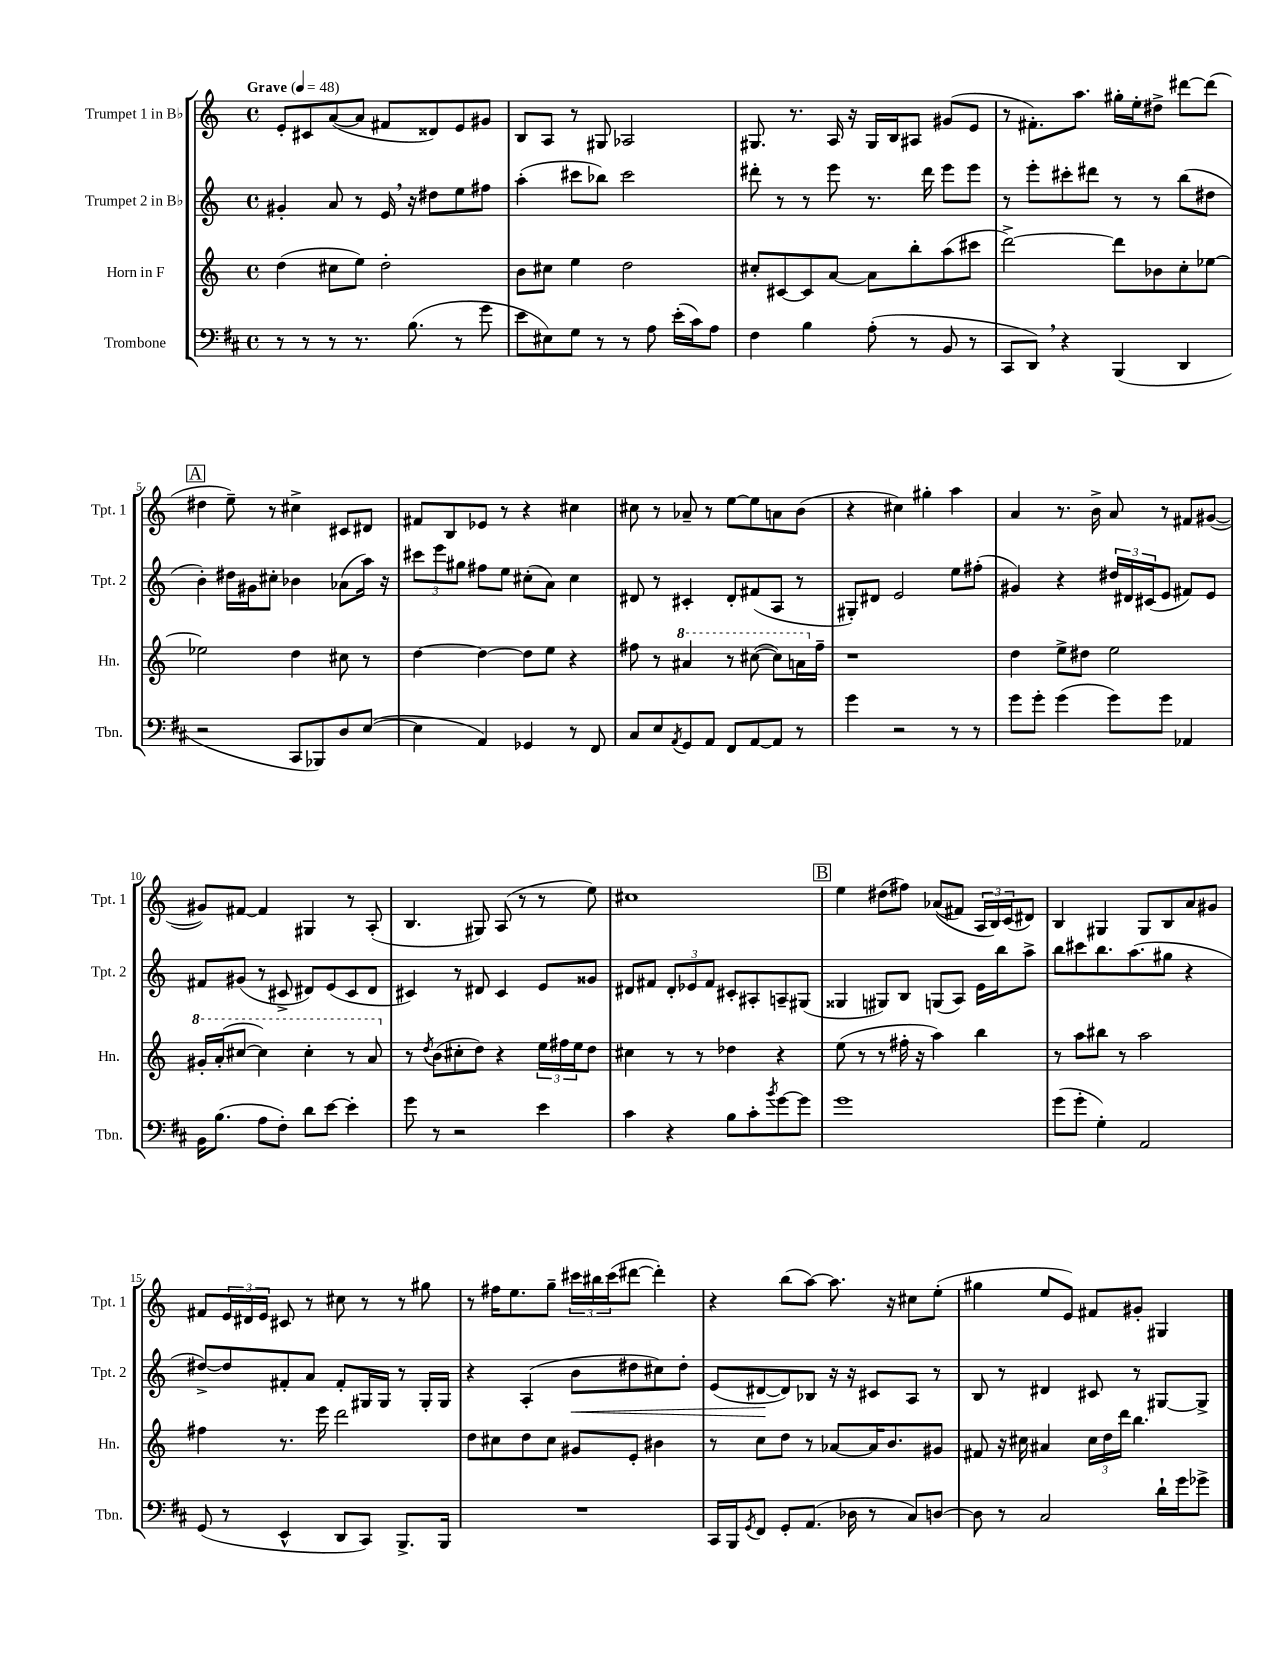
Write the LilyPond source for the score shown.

<<
\new StaffGroup <<
\new Staff = "s0" \with { instrumentName = "Trumpet 1 in Bb" shortInstrumentName = "Tpt. 1" } {
    \clef treble \key c \major \defaultTimeSignature \time 4/4 \tempo "Grave" 4 = 48
    e'8-. cis'8 a'8~( a'8 fis'8 disis'8) e'8 gis'8 |
    b8 a8 r8 gis8 aes2 |
    gis8. r8. a16 r16 gis16 b16 ais8 gis'8( e'8 |
    r8 fis'8.-.) a''8. gis''16-. e''16-. dis''8-> dis'''8~ dis'''8( |
    \mark \markup { \box "A" } dis''4 e''8--) r8 cis''4-> cis'8 dis'8 |
    fis'8 b8 ees'8 r8 r4 cis''4 |
    cis''8 r8 aes'8-- r8 e''8~ e''8 a'8 b'8( |
    r4 cis''4) gis''4-. a''4 |
    a'4 r8. b'16-> a'8 r8 fis'8 gis'8~( |
    gis'8) fis'8~ fis'4 gis4 r8 a8-.( |
    b4. gis8) a8( r8 r8 e''8) |
    cis''1 |
    \mark \markup { \box "B" } e''4 dis''8( fis''8) aes'8(\( fis'8) \tuplet 3/2 { a16 b16\) c'16( } dis'8) |
    b4 gis4 gis8 b8 a'8 gis'8 |
    fis'8 \tuplet 3/2 { e'16 dis'16 e'16 } cis'8 r8 cis''8 r8 r8 gis''8 |
    r8 fis''16 e''8. g''8-- \tuplet 3/2 { cis'''16 bis''16 cis'''16( } dis'''8~ dis'''4-.) |
    r4 b''8( a''8~) a''8. r16 cis''8 e''8-.( |
    gis''4 e''8 e'8) fis'8 gis'8-. gis4 \bar "|." |
}
\new Staff = "s1" \with { instrumentName = "Trumpet 2 in Bb" shortInstrumentName = "Tpt. 2" } {
    \clef treble \key c \major \defaultTimeSignature \time 4/4
    gis'4-. a'8 r8 e'16 \breathe r16 dis''8 e''8 fis''8 |
    a''4-.( cis'''8 bes''8) cis'''2 |
    dis'''8-. r8 r8 e'''8 r8. dis'''16 e'''8 e'''8 |
    r8 e'''8-. cis'''8-. dis'''8 r8 r8 b''8( dis''8 |
    \mark \markup { \box "A" } b'4-.) dis''16 gis'16 cis''8-. bes'4 aes'8( a''16) r16 |
    \tuplet 3/2 { cis'''8 e'''8 gis''8 } fis''8 e''8 cis''8-.( a'8) cis''4 |
    dis'8 r8 cis'4-. dis'8-. fis'8( a8 r8 |
    gis8-.) dis'8 e'2 e''8 fis''8-.( |
    gis'4) r4 \tuplet 3/2 { dis''16 dis'16 cis'16( } e'8 fis'8) e'8 |
    fis'8 gis'8( r8 cis'8-> dis'8) e'8( cis'8 dis'8 |
    cis'4) r8 dis'8 cis'4 e'8 gisis'8 |
    dis'8 fis'8 \tuplet 3/2 { dis'8-. ees'8 fis'8 } cis'8-. ais8-. a8-- gis8( |
    \mark \markup { \box "B" } gisis4 gis8) b8 g8( a8) e'16 b''16 a''8-> |
    b''8 cis'''8 b''8. a''8.( gis''8 r4 |
    dis''8~->) dis''8 fis'8-. a'8 fis'8-. gis16 gis16 r8 gis16-. gis16 |
    r4 a4-.( b'8\< dis''8 cis''8) dis''8-. |
    e'8( dis'8~\! dis'8) bes8 r16 r16 cis'8 a8 r8 |
    b8 r8 dis'4 cis'8 r8 gis8~ gis8-> \bar "|." |
}
\new Staff = "s2" \with { instrumentName = "Horn in F" shortInstrumentName = "Hn." } {
    \clef treble \key c \major \defaultTimeSignature \time 4/4
    d''4( cis''8 e''8) d''2-. |
    b'8 cis''8 e''4 d''2 |
    cis''8-. cis'8~ cis'8 a'8~ a'8 b''8-. a''8( cis'''8 |
    d'''2~->) d'''8 bes'8 c''8-. ees''8~ |
    \mark \markup { \box "A" } ees''2 d''4 cis''8 r8 |
    d''4~ d''4~ d''8 e''8 r4 |
    fis''8 r8 \ottava #1 ais''4 r8 cis'''8~( cis'''8) a''16 \ottava #0 fis''16-- |
    r1 |
    d''4 e''8-> dis''8 e''2 |
    \ottava #1 gis''16-. a''16-.( cis'''8~ cis'''4) cis'''4-. r8 a''8 \ottava #0 |
    r8 \acciaccatura { d''8 } b'8( cis''8-. d''8) r4 \tuplet 3/2 { e''16 fis''16 e''16 } d''8 |
    cis''4 r8 r8 des''4 r4 |
    \mark \markup { \box "B" } e''8( r8 r8 fis''16-. r16 a''4) b''4 |
    r8 a''8 bis''8 r8 a''2 |
    fis''4 r8. e'''16 d'''2 |
    d''8 cis''8 d''8 cis''8 gis'8 e'8-. bis'4 |
    r8 c''8 d''8 r8 aes'8~ aes'16 b'8. gis'8 |
    fis'8 r16 cis''16 ais'4 \tuplet 3/2 { cis''16 d''16 d'''16 } b''4. \bar "|." |
}
\new Staff = "s3" \with { instrumentName = "Trombone" shortInstrumentName = "Tbn." } {
    \clef bass \key d \major \defaultTimeSignature \time 4/4
    r8 r8 r8 r8. b8.( r8 g'8 |
    e'8 eis8) g8 r8 r8 a8 e'16-.( cis'16) a8 |
    fis4 b4 a8-.( r8 b,8 r8 |
    cis,8 d,8) \breathe r4 b,,4( d,4 |
    \mark \markup { \box "A" } r2 cis,8 bes,,8) d8 e8~( |
    e4 a,4) ges,4 r8 fis,8 |
    cis8 e8 \acciaccatura { a,8 } g,8 a,8 fis,8 a,8~ a,8 r8 |
    g'4 r2 r8 r8 |
    g'8 g'8-. g'4( g'8) g'8 aes,4 |
    b,16 b8.( a8 fis8-.) d'8 e'8~ e'4-. |
    g'8 r8 r2 e'4 |
    cis'4 r4 b8 cis'8-. \acciaccatura { b'8 } g'8~ g'8 |
    \mark \markup { \box "B" } g'1 |
    g'8( g'8-. g4-.) a,2 |
    g,8( r8 e,4-^ d,8 cis,8) b,,8.-> b,,16 |
    R1 |
    cis,16 b,,16 \acciaccatura { g,8 } fis,8 g,8-. a,8.( des16 r8 cis8) d8~ |
    d8 r8 cis2 d'16-! g'16 ges'8-> \bar "|." |
}
>>
>>
